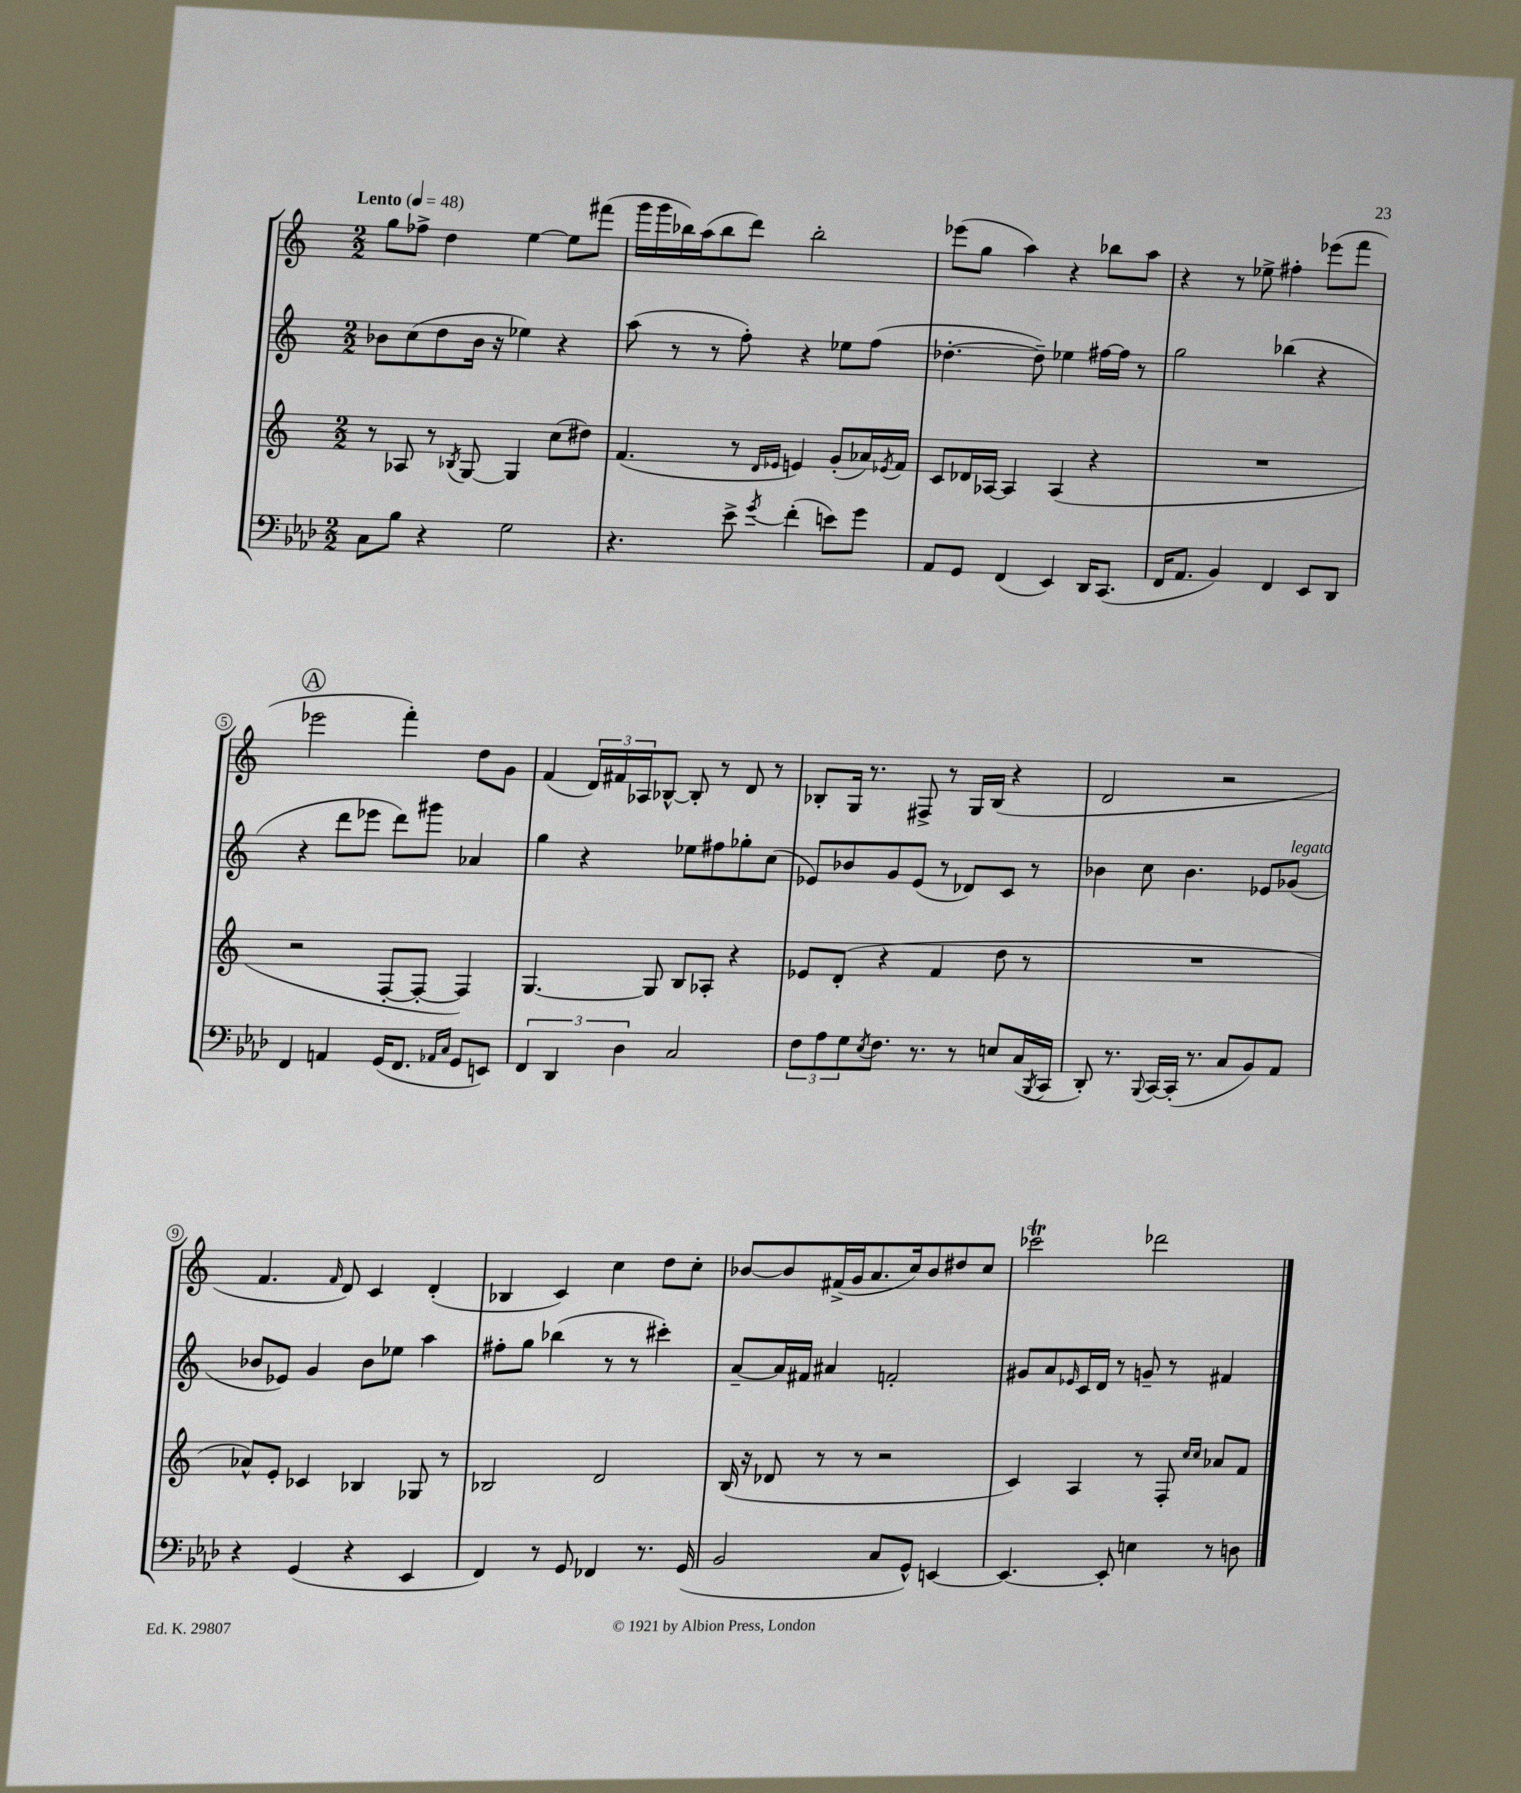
<<
\new StaffGroup <<
\new Staff = "s0" {
    \clef treble \key c \major \numericTimeSignature \time 2/2 \tempo "Lento" 4 = 48
    g''8 fes''8-> d''4 e''4~ e''8 fis'''8( |
    g'''16 g'''16 bes''16) a''16( bes''8 d'''8) bes''2-. |
    ees'''8( g''8 a''4) r4 bes''8 a''8 |
    r4 r8 ees''8-> fis''4-. ees'''8( f'''8 |
    \mark \markup { \circle "A" } ees'''2 f'''4-.) d''8 g'8 |
    f'4( \tuplet 3/2 { d'16) fis'16 aes16 } bes8~-^ bes8-. r8 d'8 r8 |
    bes8-. g16 r8. fis8-> r8 g16 bes16( r4 |
    d'2 r2 |
    f'4. \grace { f'16 } d'8) c'4 d'4-.( |
    bes4 c'4) c''4 d''8 c''8-. |
    bes'8~ bes'8 fis'16->( g'16 a'8. c''16) bes'8 dis''8 c''8 |
    ces'''2\trill des'''2 \bar "|." |
}
\new Staff = "s1" {
    \clef treble \key c \major \numericTimeSignature \time 2/2
    bes'8 c''8( d''8 bes'16 r16 ees''4) r4 |
    a''8( r8 r8 f''8-.) r4 ees''8 f''8( |
    des''4.~-. des''8--) ees''4 fis''16~ fis''16 r8 |
    g''2 bes''4( r4 |
    \mark \markup { \circle "A" } r4 d'''8 ees'''8 d'''8) gis'''8 aes'4 |
    g''4 r4 ees''8 fis''8 ges''8-. c''8( |
    ees'8) bes'8 g'8 ees'8( r8 des'8) c'8 r8 |
    bes'4 c''8 bes'4. ees'8 ges'8^\markup { \italic "legato" }( |
    bes'8 ees'8) g'4 bes'8 ees''8 a''4 |
    fis''8-. g''8 bes''4( r8 r8 cis'''4-.) |
    a'8~-- a'16 fis'16 ais'4 f'2-. |
    gis'8 a'8 \grace { ees'16 } c'16 d'16 r8 g'8-- r8 fis'4 \bar "|." |
}
\new Staff = "s2" {
    \clef treble \key c \major \numericTimeSignature \time 2/2
    r8 aes8 r8 \acciaccatura { bes8 } g8~ g4 c''8( dis''8) |
    f'4.( r8 \grace { d'16 ees'16 } e'4) g'8-.( aes'16) \acciaccatura { ees'8 } f'16 |
    c'8 des'16 aes16~ aes4 aes4( r4 |
    R1 |
    \mark \markup { \circle "A" } r2 f8~-. f8~-. f4) |
    g4.~ g8 b8 aes8-. r4 |
    ees'8 d'8-.( r4 f'4 d''8 r8 |
    R1 |
    aes'8-^) e'8-. ces'4 bes4 ges8 r8 |
    bes2 d'2 |
    b16( r16 des'8 r8 r8 r2 |
    c'4) a4 r8 f8-. \grace { c''16 c''16 } aes'8 f'8 \bar "|." |
}
\new Staff = "s3" {
    \clef bass \key aes \major \numericTimeSignature \time 2/2
    c8 bes8 r4 g2 |
    r4. ees'8-> \acciaccatura { g'8 } f'4-.( e'8) g'8 |
    aes,8 g,8 f,4( ees,4) des,16 c,8.( |
    f,16 aes,8. bes,4) f,4 ees,8 des,8 |
    \mark \markup { \circle "A" } f,4 a,4 g,16( f,8. \grace { aes,16 c16 } g,8 e,8) |
    \tuplet 3/2 { f,4 des,4 des4 } c2 |
    \tuplet 3/2 { f8 aes8 g8 } \acciaccatura { ees8 } f8. r8. r8 e8 c16( \acciaccatura { bes,,8 } c,16 |
    des,8-.) r8. \appoggiatura { bes,,8 } c,16~ c,16-.( r8. c8 bes,8) aes,8 |
    r4 g,4( r4 ees,4 |
    f,4) r8 g,8 fes,4 r8. g,16( |
    bes,2 c8 g,8-^) e,4~ |
    e,4.~ e,8-. e4 r8 d8 \bar "|." |
}
>>
>>
\layout { \context { \Score \override BarNumber.stencil = #(make-stencil-circler 0.1 0.3 ly:text-interface::print) } }
